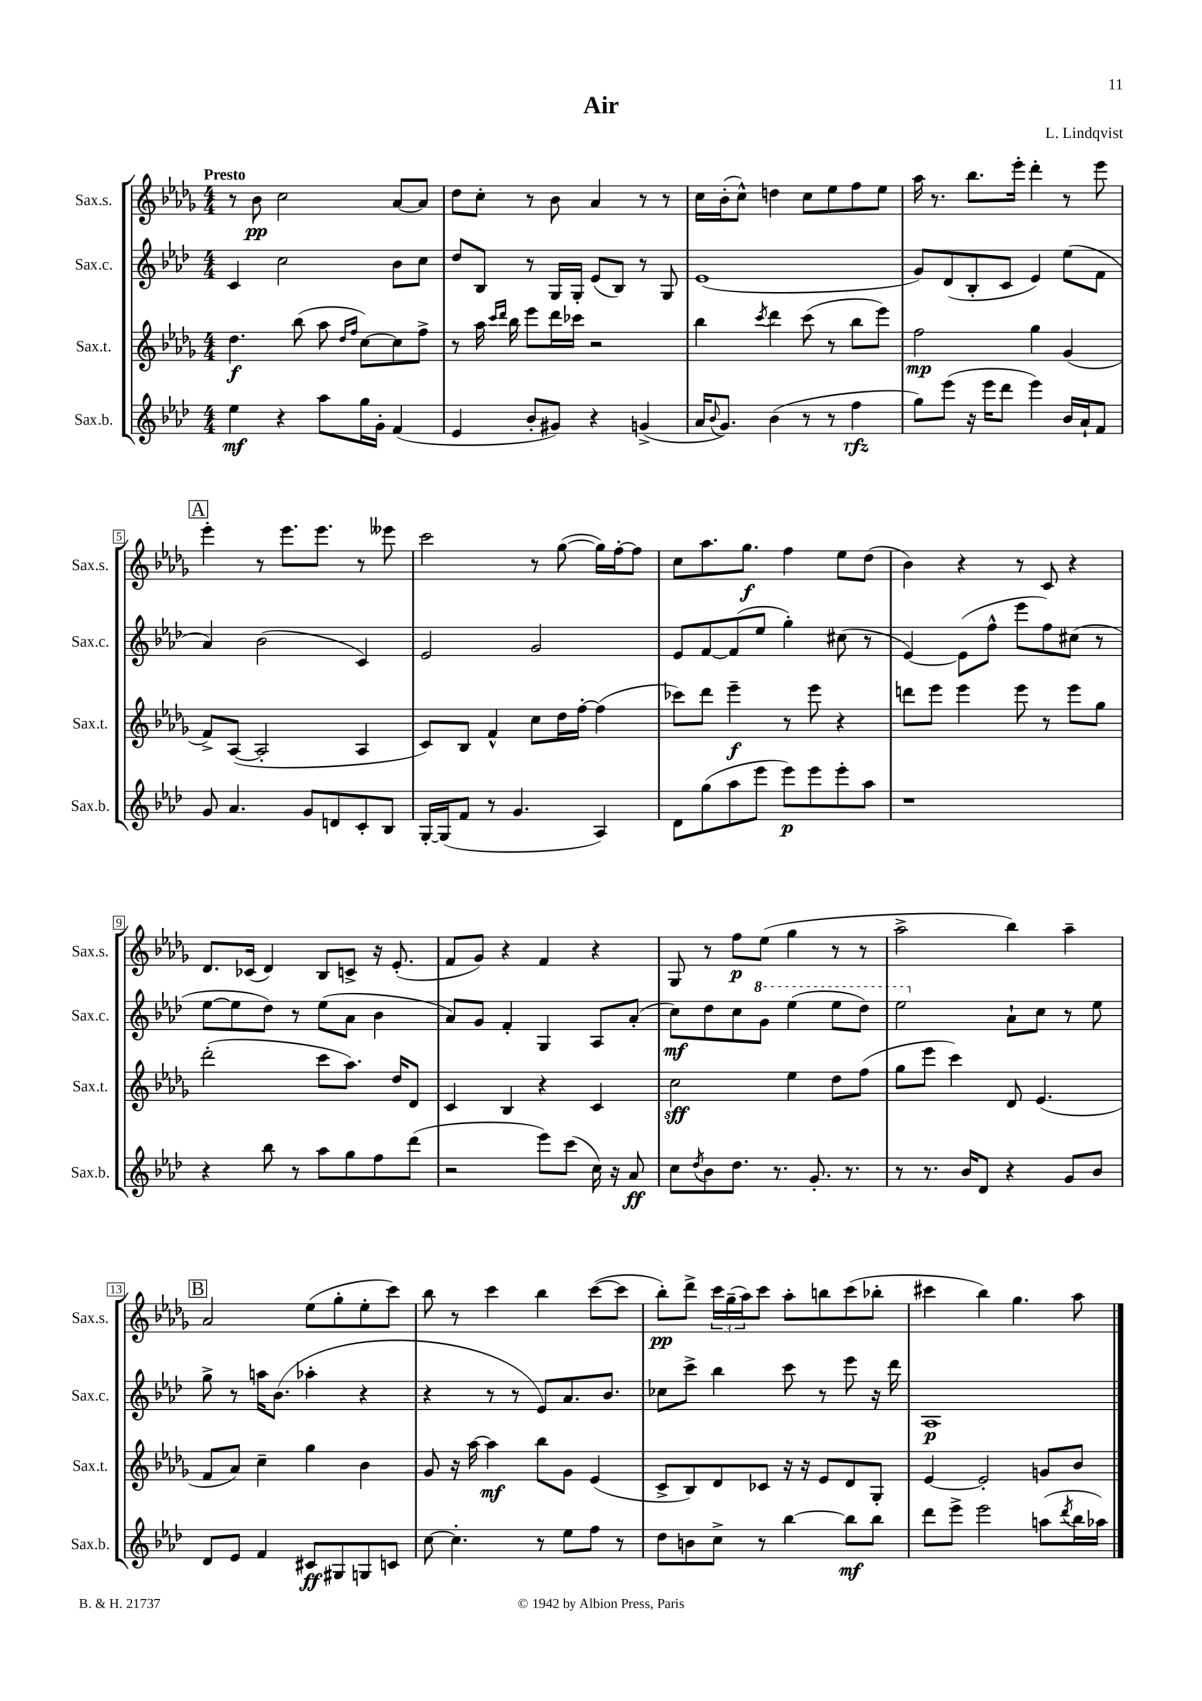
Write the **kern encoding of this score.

**kern	**kern	**kern	**kern
*staff4	*staff3	*staff2	*staff1
*clefG2	*clefG2	*clefG2	*clefG2
*k[b-e-a-d-]	*k[b-e-a-d-g-]	*k[b-e-a-d-]	*k[b-e-a-d-g-]
*M4/4	*M4/4	*M4/4	*M4/4
4ee-	4.dd-	4c	8r
.	.	.	8b-
4r	.	2cc	2cc
.	(8bb-	.	.
8aa-	8aa-	.	.
.	16qqdd-	.	.
.	16qqff	.	.
16gg	[8cc)	.	.
16g'	.	.	.
(4f	8cc]	8b-	[8a-
.	8ff^	8cc	8a-]
=	=	=	=
4e-	8r	8dd-	8dd-
.	16aa-	8B-	8cc'
.	16qqccc	.	.
.	16qqddd-	.	.
.	16bb-	.	.
8b-'	8eee-	8r	8r
8g#)	16ddd-	16G	8b-
.	16ccc-	16G'	.
4r	2r	(8e-	4a-
.	.	8B-)	.
(4g^	.	8r	8r
.	.	8G	8r
=	=	=	=
16a-	4bb-	(1e-	16cc
8qqb-	.	.	.
8.g)	.	.	(16b-'
.	.	.	8cc^^)
.	8qccc	.	.
(4b-	4ddd-	.	4dd
8r	(8ccc	.	8cc
8r	8r	.	8ee-
4ff	8bb-	.	8ff
.	8eee-)	.	8ee-
=	=	=	=
8gg)	2ff	8g)	16aa-
.	.	.	8.r
(8eee-	.	(8d-	.
16r	.	8B-'	8.bb-
16eee-	.	.	.
8ddd-	.	8c	.
.	.	.	16eee-'
4eee-)	4gg-	4e-)	4ddd-'
16b-	(4g-	(8ee-	8r
16a-`	.	.	.
8f	.	8f	8eee-
=	=	=	=
8g	8f^)	4a-)	4eee-'
4.a-	([8A-	.	.
.	2A-']	(2b-	8r
.	.	.	8.eee-
8g	.	.	.
.	.	.	8.eee-
8d	.	.	.
8c'	4A-	4c)	8r
8B-	.	.	8eee--
=	=	=	=
[16G'	8c)	2e-	2ccc
(16G]	.	.	.
8f	8B-	.	.
8r	4f^^	.	.
4.g	.	.	.
.	8cc	2g	8r
.	16dd-	.	([8gg-
.	[16ff'	.	.
4A-)	(4ff]	.	16gg-])
.	.	.	[16ff'
.	.	.	8ff]
=	=	=	=
8d-	8ccc-)	8e-	8cc
(8gg	8ddd-	[8f	8.aa-
8aa-	4eee-~	(8f]	.
.	.	.	8.gg-
8eee-	.	8ee-	.
8eee-)	8r	4gg')	4ff
8eee-	8eee-	.	.
8eee-'	4r	(8cc#	8ee-
8aa-	.	8r	(8dd-
=	=	=	=
1r	8ddd	[4e-)	4b-)
.	8eee-	.	.
.	4eee-	(8e-]	4r
.	.	8ff^^	.
.	8eee-	8eee-	8r
.	8r	8ff)	8c
.	8eee-	(8cc#	4r
.	8gg-	8r	.
=	=	=	=
4r	(2ddd-'	[8ee-	8.d-
.	.	8ee-]	.
.	.	.	(16c-
8bb-	.	8dd-)	4d-)
8r	.	8r	.
8aa-	8ccc	(8ee-	8B-
8gg	8.aa-)	8a-	8c^
8ff	.	4b-	16r
.	16dd-	.	(8.e-'
(8ddd-	8d-	.	.
=	=	=	=
2r	4c	8a-)	8f
.	.	8g	8g-)
.	4B-	4f'	4r
8eee-)	4r	4G	4f
(8ccc	.	.	.
16cc)	4c	8A-	4r
16r	.	.	.
8a-	.	(8a-'	.
=	=	=	=
8cc	2cc	8cc)	8G-
8qdd-	.	.	.
8b-	.	8dd-	8r
8.dd-	.	8cc	8ff
.	.	8gg	(8ee-
8.r	.	.	.
.	4ee-	(4eee-	4gg-
8.g'	.	.	.
.	8dd-	8eee-	8r
8.r	.	.	.
.	(8ff	8ddd-)	8r
=	=	=	=
8r	8gg-	2eee-	2aa-^
8.r	8eee-	.	.
.	4ccc)	.	.
16b-	.	.	.
8d-	.	.	.
4r	8d-	8a-`	4bb-)
.	(4.e-	8cc	.
8g	.	8r	4aa-~
8b-	.	8ee-	.
=	=	=	=
8d-	8f	8gg^	2a-
8e-	8a-)	8r	.
4f	4cc~	16aa	.
.	.	(8.b-	.
8c#	4gg-	4aa-'	(8ee-
8G#	.	.	8gg-'
8G	4b-	4r	8ee-'
8c	.	.	8ccc)
=	=	=	=
[8cc	8g-	4r	8bb-
4.cc']	16r	.	8r
.	[16aa-	.	.
.	4aa-]	8r	4ccc
.	.	8r	.
8r	8bb-	8e-)	4bb-
8ee-	8g-	8.a-	.
8ff	(4e-	.	([8ccc
.	.	8.b-	.
8r	.	.	8ccc]
=	=	=	=
8dd-	8c^	8cc-	8bb-')
8b	8B-)	8ccc^	8ddd-^
8cc^	8d-	4bb-	24ccc
.	.	.	(24gg-~
.	.	.	24aa-)
8r	8c-	.	8ccc
[4bb-	16r	8ccc	8aa-'
.	16r	.	.
.	8e-	8r	8bb
8bb-]	8d-	8eee-	(8ccc
8bb-	8G-'	16r	8bb-'
.	.	16ddd-	.
=	=	=	=
8ddd-	[4e-	1A-	4ccc#
8eee-^	.	.	.
2eee-	2e-']	.	4bb-)
.	.	.	4.gg-
(8aa	8g	.	.
8qddd-	.	.	.
16bb-	8b-	.	8aa-
16aa-)	.	.	.
==	==	==	==
*-	*-	*-	*-
